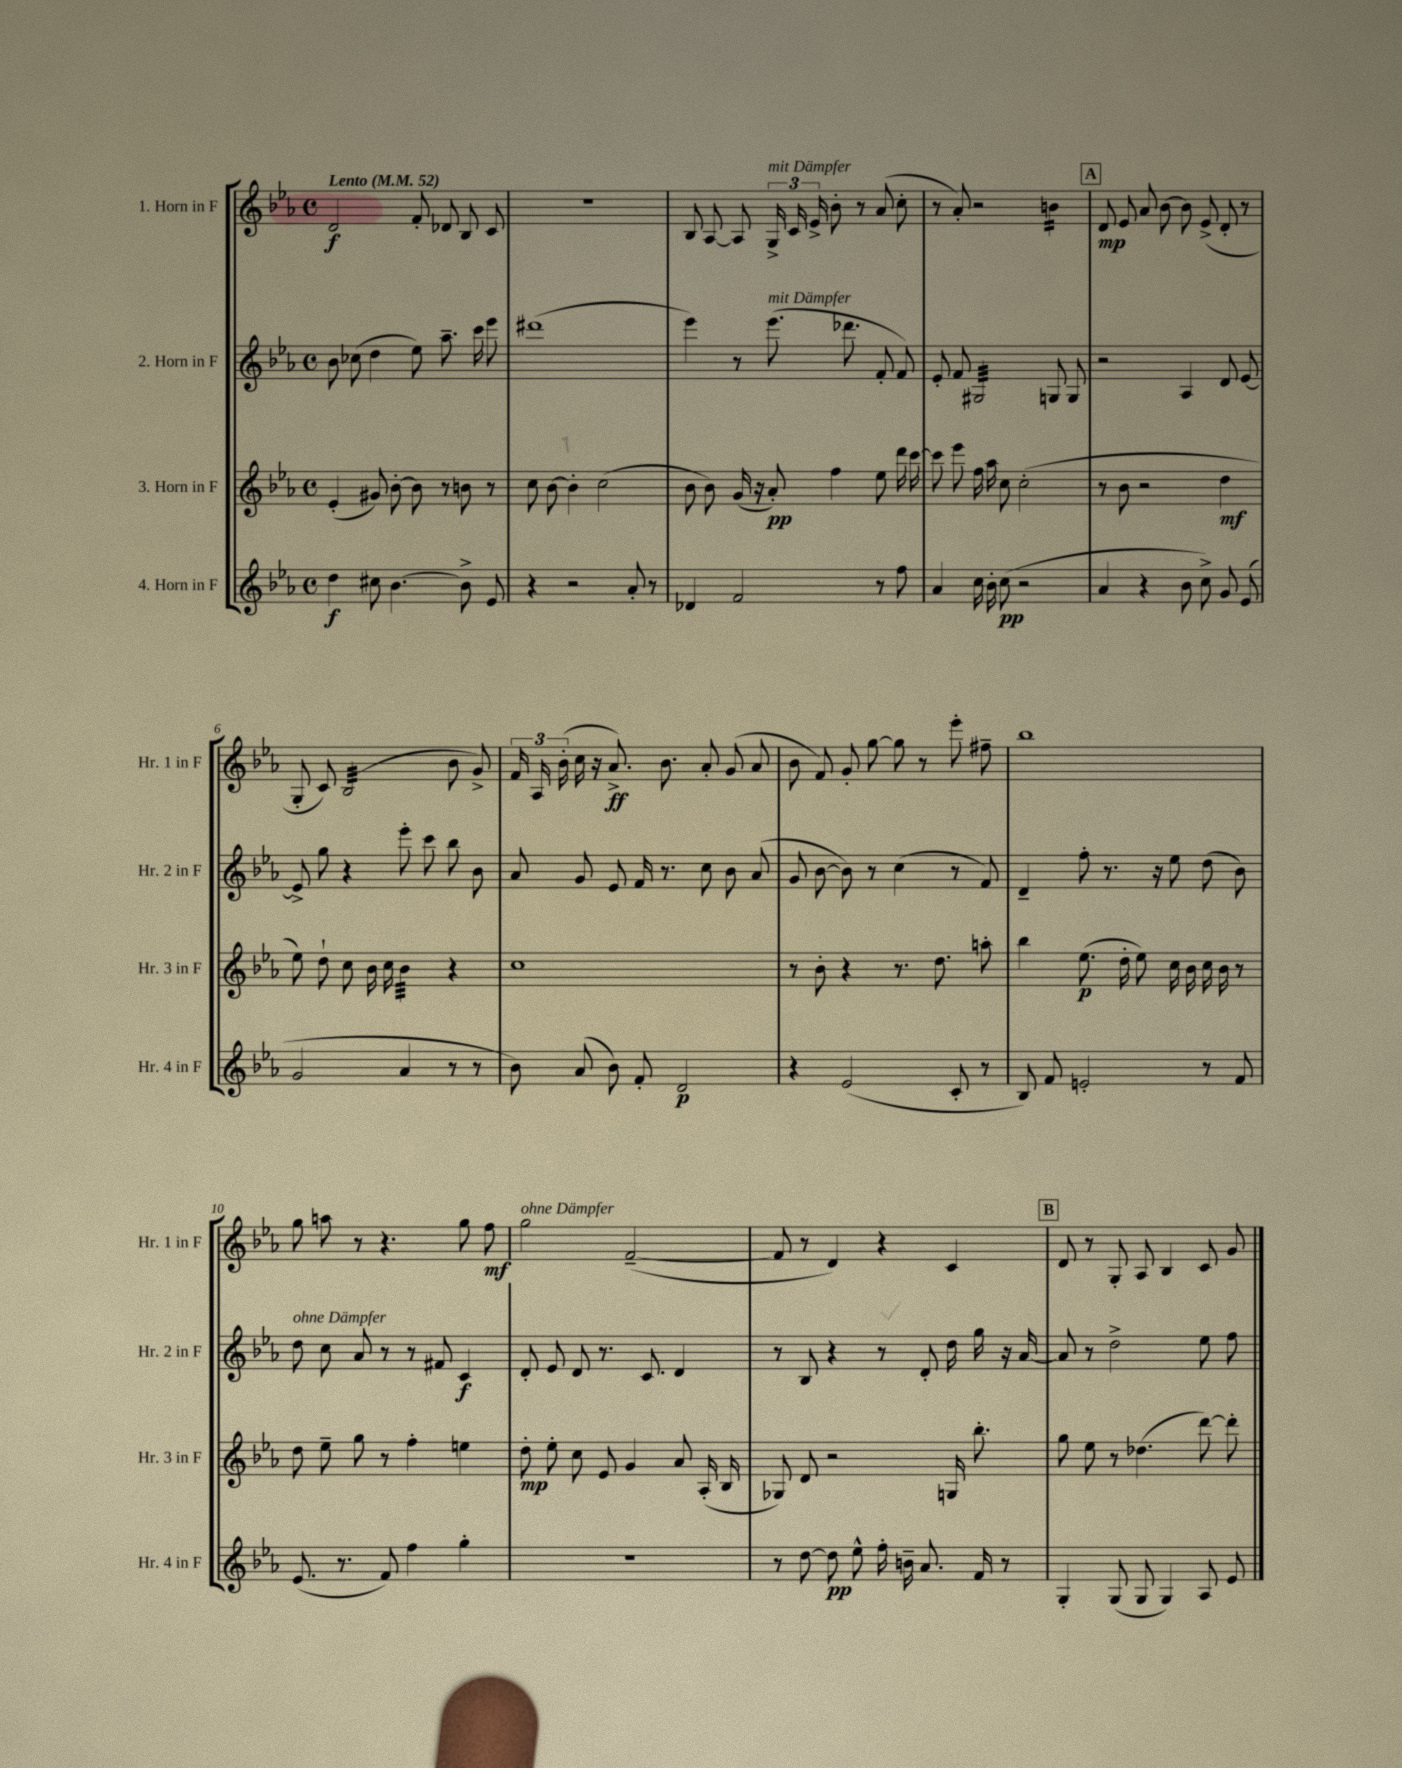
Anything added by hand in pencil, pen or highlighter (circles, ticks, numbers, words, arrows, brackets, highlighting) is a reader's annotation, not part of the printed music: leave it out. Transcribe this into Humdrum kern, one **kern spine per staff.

**kern	**kern	**kern	**kern
*staff4	*staff3	*staff2	*staff1
*clefG2	*clefG2	*clefG2	*clefG2
*k[b-e-a-]	*k[b-e-a-]	*k[b-e-a-]	*k[b-e-a-]
*M4/4	*M4/4	*M4/4	*M4/4
*met(c)	*met(c)	*met(c)	*met(c)
*MM52	*MM52	*MM52	*MM52
4dd\	(4e-'/	8b-\	2d/
.	.	(8cc-\	.
8cc#\	8g#/)	4dd\	.
[4.b-\	[8b-'\	.	.
.	8b-\]	8ee-\)	8f'/
.	8r	8.aa-~\	8d-/
8b-^\]	8b\	.	8B-/
.	.	16ccc\	.
8e-/	8r	8eee-\	8c/
=	=	=	=
4r	8cc\	(1ddd#	1r
.	[8b-\	.	.
2r	4b-'\]	.	.
.	(2cc\	.	.
8a-'/	.	.	.
8r	.	.	.
=	=	=	=
4d-/	8b-\	4eee-\)	8B-/
.	8b-\)	.	[8A-/
2f/	(16g/	8r	8A-/]
.	16r	.	.
.	8a-'/)	(8.eee-\	24G^/
.	.	.	24c/
.	.	.	24e-^/
.	4ff\	.	8b-'\
.	.	8.ddd-\	.
.	.	.	8r
8r	8ee-\	8f'/	(8a-/
8ff\	16ddd\	8f/)	8cc'\
.	[16ccc\	.	.
=	=	=	=
4a-/	8ccc\]	8e-'/	8r
.	8eee-\	8f/	8a-'/)
16cc\	16ff\	2G#/	2r
16b-'\	16aa-\	.	.
(8cc\	8cc\	.	.
2r	(2cc'\	.	.
.	.	8G/	4b\
.	.	8G/	.
=	=	=	=
4a-/	8r	2r	8d/
.	8b-\	.	8e-/
4r	2r	.	8a-/
.	.	.	[8b-\
8b-\	.	4A-/	8b-\]
8cc^\)	.	.	(8e-^/
8g/	4dd\	8d/	8d'/
(8e-/	.	[8e-/	8r
=	=	=	=
2g/	8ee-\)	8e-^/]	8G'/
.	8dd`\	8gg\	8c/)
.	8cc\	4r	(2B-/
.	16b-\	.	.
.	16cc\	.	.
4a-/	4b-\	8eee-'\	.
.	.	8ccc\	.
8r	4r	8bb-\	8b-\
8r	.	8b-\	8g^/)
=	=	=	=
8b-\)	1cc	8a-/	24f/
.	.	.	24A-/
.	.	.	(24b-'\
(8a-/	.	8g/	16cc\
.	.	.	16r
8b-\)	.	8e-/	8.a-^/)
8f'/	.	16f/	.
.	.	8.r	8.b-\
2d/	.	.	.
.	.	8cc\	8a-'/
.	.	8b-\	(8g/
.	.	(8a-/	8a-/
=	=	=	=
4r	8r	8g/	8b-\
.	8b-'\	[8b-\	8f/)
(2e-/	4r	8b-\])	8g'/
.	.	8r	[8gg\
.	8.r	(4cc\	8gg\]
.	.	.	8r
.	8.dd\	.	.
8c'/	.	8r	8eee-'\
8r	8aa'\	8f/)	8ff#~\
=	=	=	=
8B-/)	4bb-\	4d~/	1bb-
8f/	.	.	.
2e'/	(8.ee-\	8ff'\	.
.	.	8.r	.
.	16dd'\	.	.
.	8ee-\)	.	.
.	.	16r	.
.	16cc\	8ee-\	.
.	16b-\	.	.
8r	16cc\	(8dd\	.
.	16b-\	.	.
8f/	8r	8b-\)	.
=	=	=	=
(8.e-/	8dd\	8dd\	8gg\
.	8ee-~\	8cc\	8aa\
8.r	.	.	.
.	8gg\	8a-/	8r
8f/)	8r	8r	4.r
4ff\	4ff'\	8r	.
.	.	8f#/	.
4gg'\	4ee\	4c/	8gg\
.	.	.	8ff\
=	=	=	=
1r	8dd'\	8d'/	2gg\
.	8ee-'\	8e-/	.
.	8cc\	8d/	.
.	8e-/	8.r	.
.	4g/	.	([2f~/
.	.	8.c/	.
.	8a-/	4d/	.
.	(16A-'/	.	.
.	16B-/	.	.
=	=	=	=
8r	8G-/)	8r	8f/]
[8dd\	8d/	8B-/	8r
8dd\]	2r	4r	4d/)
8ee-^^\	.	.	.
16ff'\	.	8r	4r
16b~\	.	.	.
8.a-/	.	8d'/	.
.	16G/	16dd\	4c/
16f/	8.bb-'\	16gg\	.
8r	.	16r	.
.	.	[16a-/	.
=	=	=	=
4G'/	8gg\	8a-/]	8d/
.	8ee-\	8r	8r
(8G/	8r	2dd^\	8G'/
8G/	(4.dd-\	.	8A-/
4G/)	.	.	4B-/
8A-/	[8ddd\)	8ee-\	8c/
8e-/	8ddd'\]	8ff\	8g/
==	==	==	==
*-	*-	*-	*-
